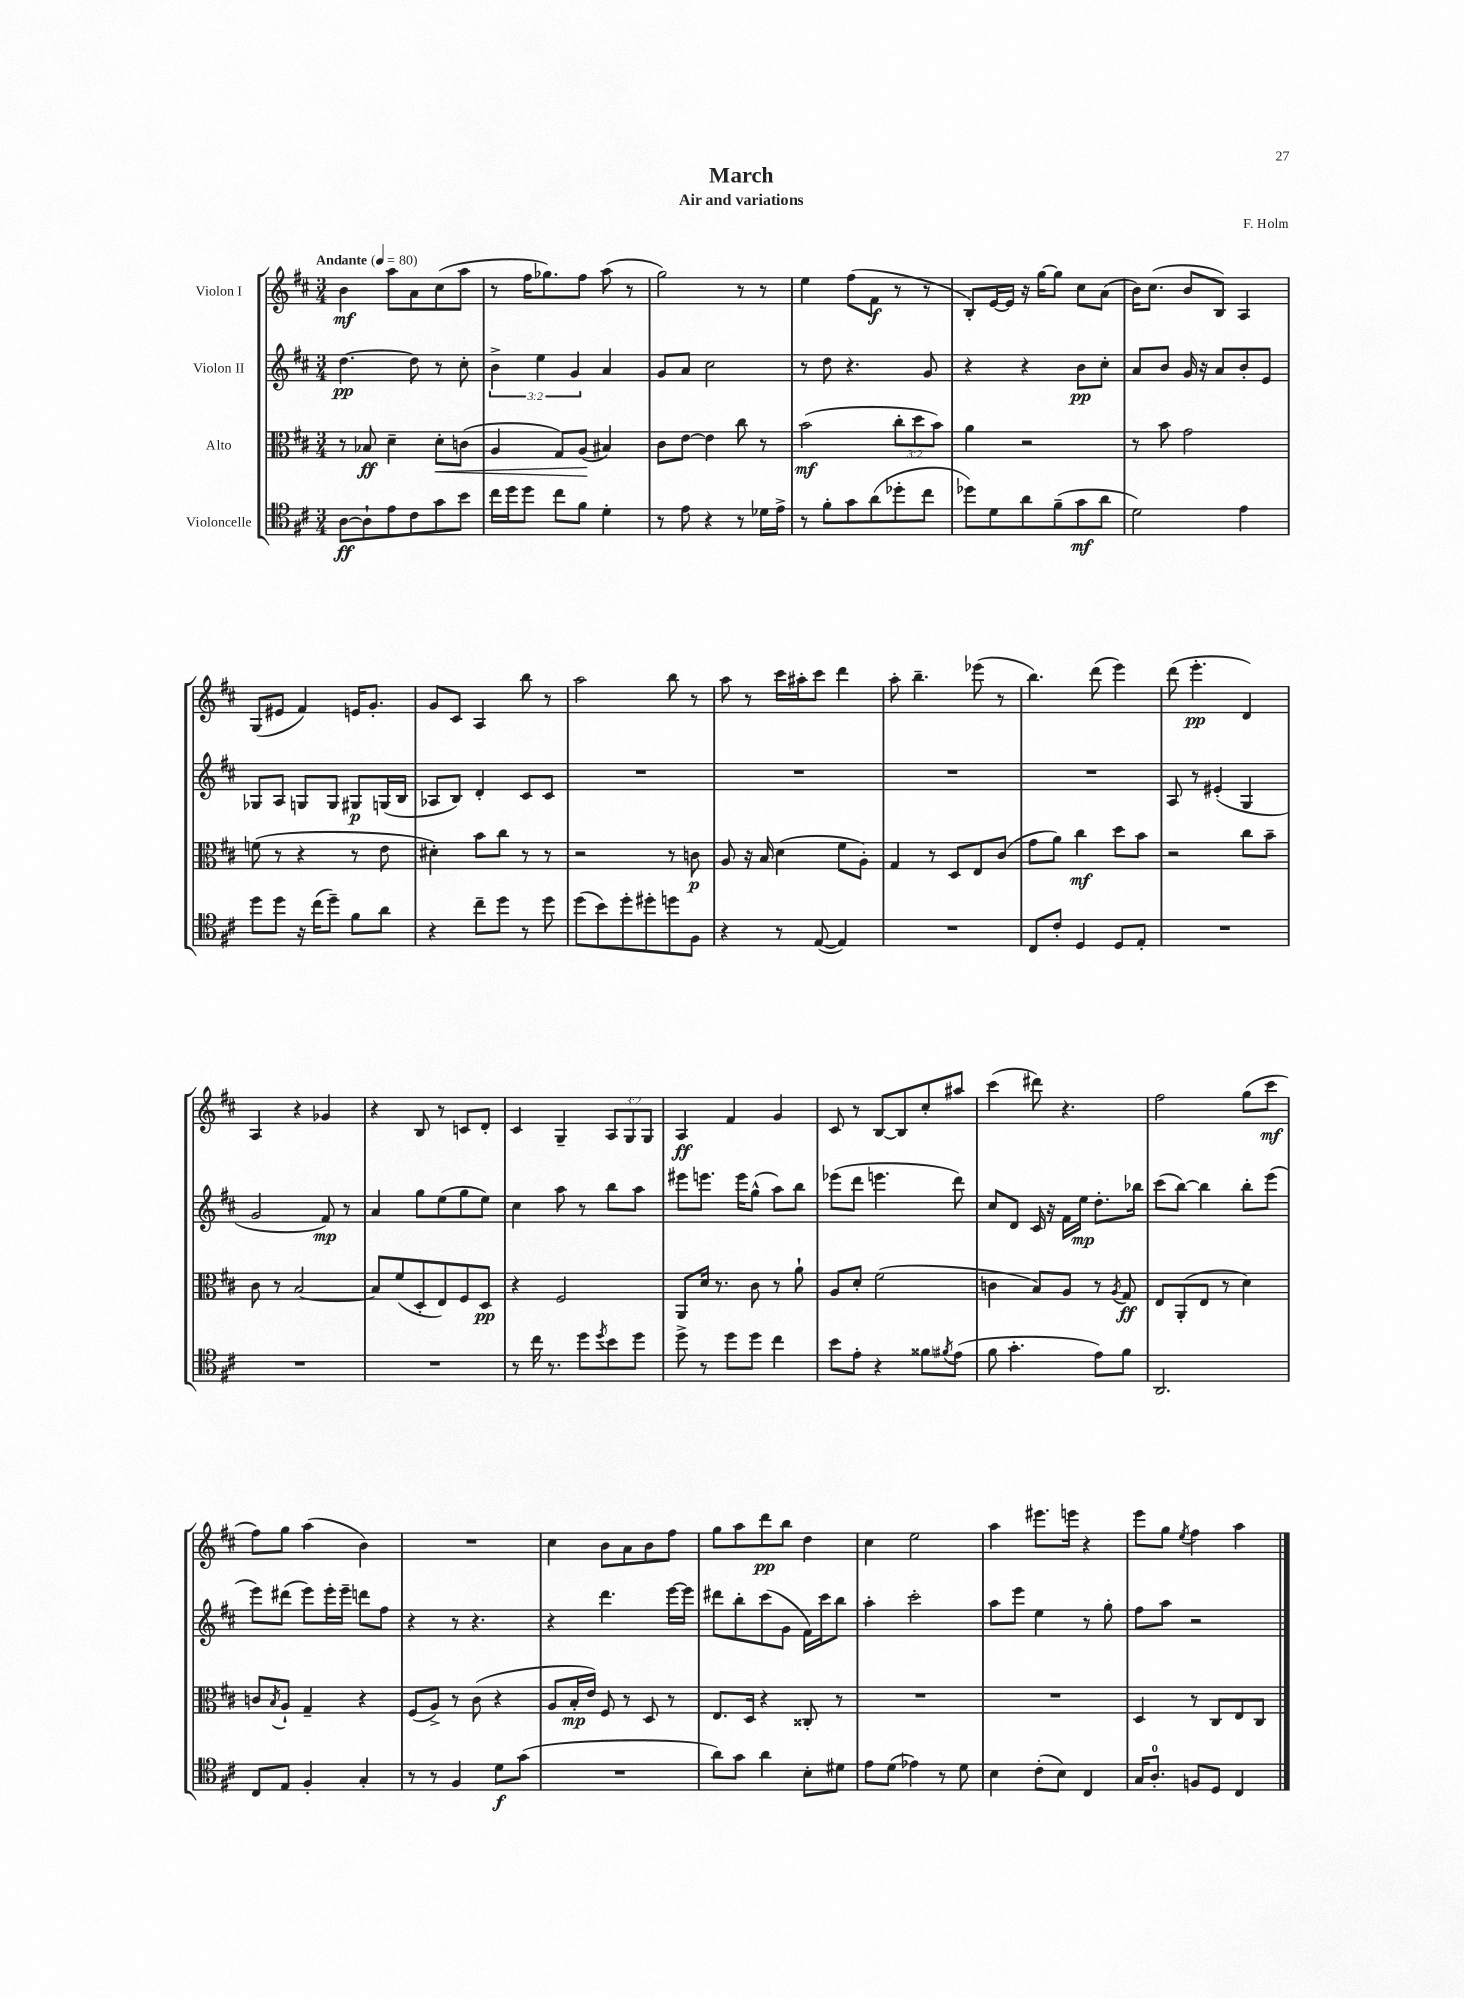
\header { title = "March" composer = "F. Holm" subtitle = "Air and variations" }
<<
\new StaffGroup <<
\new Staff = "s0" \with { instrumentName = "Violon I" } {
    \clef treble \key d \major \numericTimeSignature \time 3/4 \override Staff.TupletNumber.text = #tuplet-number::calc-fraction-text \tempo "Andante" 4 = 80
    b'4\mf a''8 a'8 cis''8( a''8 |
    r8 fis''16 ges''8.) fis''8 a''8( r8 |
    g''2) r8 r8 |
    e''4 fis''8( fis'8\f r8 r8 |
    b8-.) e'16~ e'16 r16 g''16~ g''8 cis''8 a'8( |
    b'16) cis''8.( b'8 b8) a4 |
    g8( eis'8 fis'4) e'16 g'8.-. |
    g'8 cis'8 a4 b''8 r8 |
    a''2 b''8 r8 |
    a''8 r8 cis'''16 ais''16-. cis'''8 d'''4 |
    a''8-. b''4.-- ees'''8( r8 |
    b''4.) d'''8( e'''4) |
    d'''8( e'''4.-.\pp d'4) |
    a4 r4 ges'4 |
    r4 b8 r8 c'8 d'8-. |
    cis'4 g4-- \tuplet 3/2 { a8 g8 g8 } |
    a4\ff fis'4 g'4 |
    cis'8 r8 b8~ b8 cis''8-. ais''8 |
    cis'''4( dis'''8) r4. |
    fis''2 g''8( cis'''8\mf |
    fis''8) g''8 a''4( b'4) |
    R2. |
    cis''4 b'8 a'8 b'8 fis''8 |
    g''8 a''8 d'''8\pp b''8 d''4 |
    cis''4 e''2 |
    a''4 eis'''8. e'''16 r4 |
    e'''8 g''8 \acciaccatura { e''8 } fis''4 a''4 \bar "|." |
}
\new Staff = "s1" \with { instrumentName = "Violon II" } {
    \clef treble \key d \major \numericTimeSignature \time 3/4 \override Staff.TupletNumber.text = #tuplet-number::calc-fraction-text
    d''4.~\pp d''8 r8 cis''8-. |
    \tuplet 3/2 { b'4-> e''4 g'4 } a'4 |
    g'8 a'8 cis''2 |
    r8 d''8 r4. g'8 |
    r4 r4 b'8\pp cis''8-. |
    a'8 b'8 g'16 r16 a'8 b'8-. e'8 |
    ges8 a8 g8 g8 gis8\p g16( b16 |
    aes8 b8) d'4-. cis'8 cis'8 |
    R2. |
    R2. |
    R2. |
    R2. |
    a8 r8 eis'4-.( g4 |
    g'2 fis'8\mp) r8 |
    a'4 g''8 e''8( g''8 e''8) |
    cis''4 a''8 r8 b''8 a''8 |
    eis'''8 e'''8. e'''16 g''8-^( a''8) b''8 |
    ees'''8( d'''8 e'''4. d'''8) |
    cis''8 d'8 cis'16 r16 fis'16 e''16\mp d''8.-. bes''16 |
    cis'''8( b''8~) b''4 b''8-. e'''8( |
    e'''8) dis'''8( e'''8) e'''16-. e'''16-- d'''8 fis''8 |
    r4 r8 r4. |
    r4 d'''4. e'''16~ e'''16 |
    dis'''8 b''8-. cis'''8( g'8 fis'16) cis'''16 b''8 |
    a''4-. cis'''2-. |
    a''8 e'''8 e''4 r8 g''8-. |
    fis''8 a''8 r2 \bar "|." |
}
\new Staff = "s2" \with { instrumentName = "Alto" } {
    \clef alto \key d \major \numericTimeSignature \time 3/4 \override Staff.TupletNumber.text = #tuplet-number::calc-fraction-text
    r8 bes8\ff d'4-- d'8-.\< c'8( |
    a4 g8) a8\!( bis4) |
    cis'8 e'8~ e'4 cis''8 r8 |
    b'2\mf( \tuplet 3/2 { cis''8-. d''8 b'8) } |
    a'4 r2 |
    r8 b'8 g'2 |
    f'8( r8 r4 r8 e'8 |
    dis'4-.) b'8 cis''8 r8 r8 |
    r2 r8 c'8\p |
    a8 r16 b16 d'4( fis'8 a8-.) |
    g4 r8 d8 e8 cis'8( |
    g'8 a'8) cis''4\mf d''8 b'8 |
    r2 cis''8 b'8-- |
    cis'8 r8 b2~ |
    b8 fis'8( d8-. e8) fis8 d8\pp |
    r4 fis2 |
    a,8 d'16 r8. cis'8 r8 a'8-! |
    a8 d'8-. fis'2( |
    c'4 b8) a8 r8 \acciaccatura { a8 } g8\ff |
    e8 a,8-.( e8 r8 d'4) |
    c'8 \acciaccatura { b8 } a8-! g4-- r4 |
    fis8( a8->) r8 cis'8( r4 |
    a8 b16-.\mp e'16) fis8 r8 d8 r8 |
    e8. d16 r4 cisis8-. r8 |
    R2. |
    R2. |
    d4 r8 cis8 e8 cis8 \bar "|." |
}
\new Staff = "s3" \with { instrumentName = "Violoncelle" } {
    \clef tenor \key d \major \numericTimeSignature \time 3/4
    a8~\ff a8-! e'8 cis'8 g'8 b'8 |
    cis''16 d''16 d''8 cis''8 fis'8 d'4-. |
    r8 e'8 r4 r8 des'16 e'16-> |
    r8 fis'8-. g'8 a'8( des''8-. cis''8 |
    des''8) d'8 a'8 fis'8--( g'8\mf a'8 |
    d'2) e'4 |
    d''8 d''8 r16 cis''16( d''8--) fis'8 a'8 |
    r4 cis''8-- d''8 r8 d''8 |
    d''8( b'8) d''8-. dis''8-. d''8 fis8 |
    r4 r8 e8~( e4) |
    R2. |
    cis8 cis'8-. d4 d8 e8-. |
    R2. |
    R2. |
    R2. |
    r8 cis''16 r8. d''8 \acciaccatura { d''8 } b'8 d''8 |
    d''8-> r8 d''8 d''8 cis''4 |
    b'8 e'8-. r4 fisis'8 \acciaccatura { fis'8 } e'8( |
    fis'8 g'4.-. e'8) fis'8 |
    a,2. |
    cis8 e8 fis4-. g4-. |
    r8 r8 fis4 d'8\f g'8( |
    R2. |
    a'8) g'8 a'4 b8-. dis'8 |
    e'8 d'8( ees'4) r8 d'8 |
    b4 cis'8-.( b8) cis4 |
    g16 a8.-0-. f8 d8 cis4 \bar "|." |
}
>>
>>
\layout { \context { \Score \remove "Bar_number_engraver" } }
